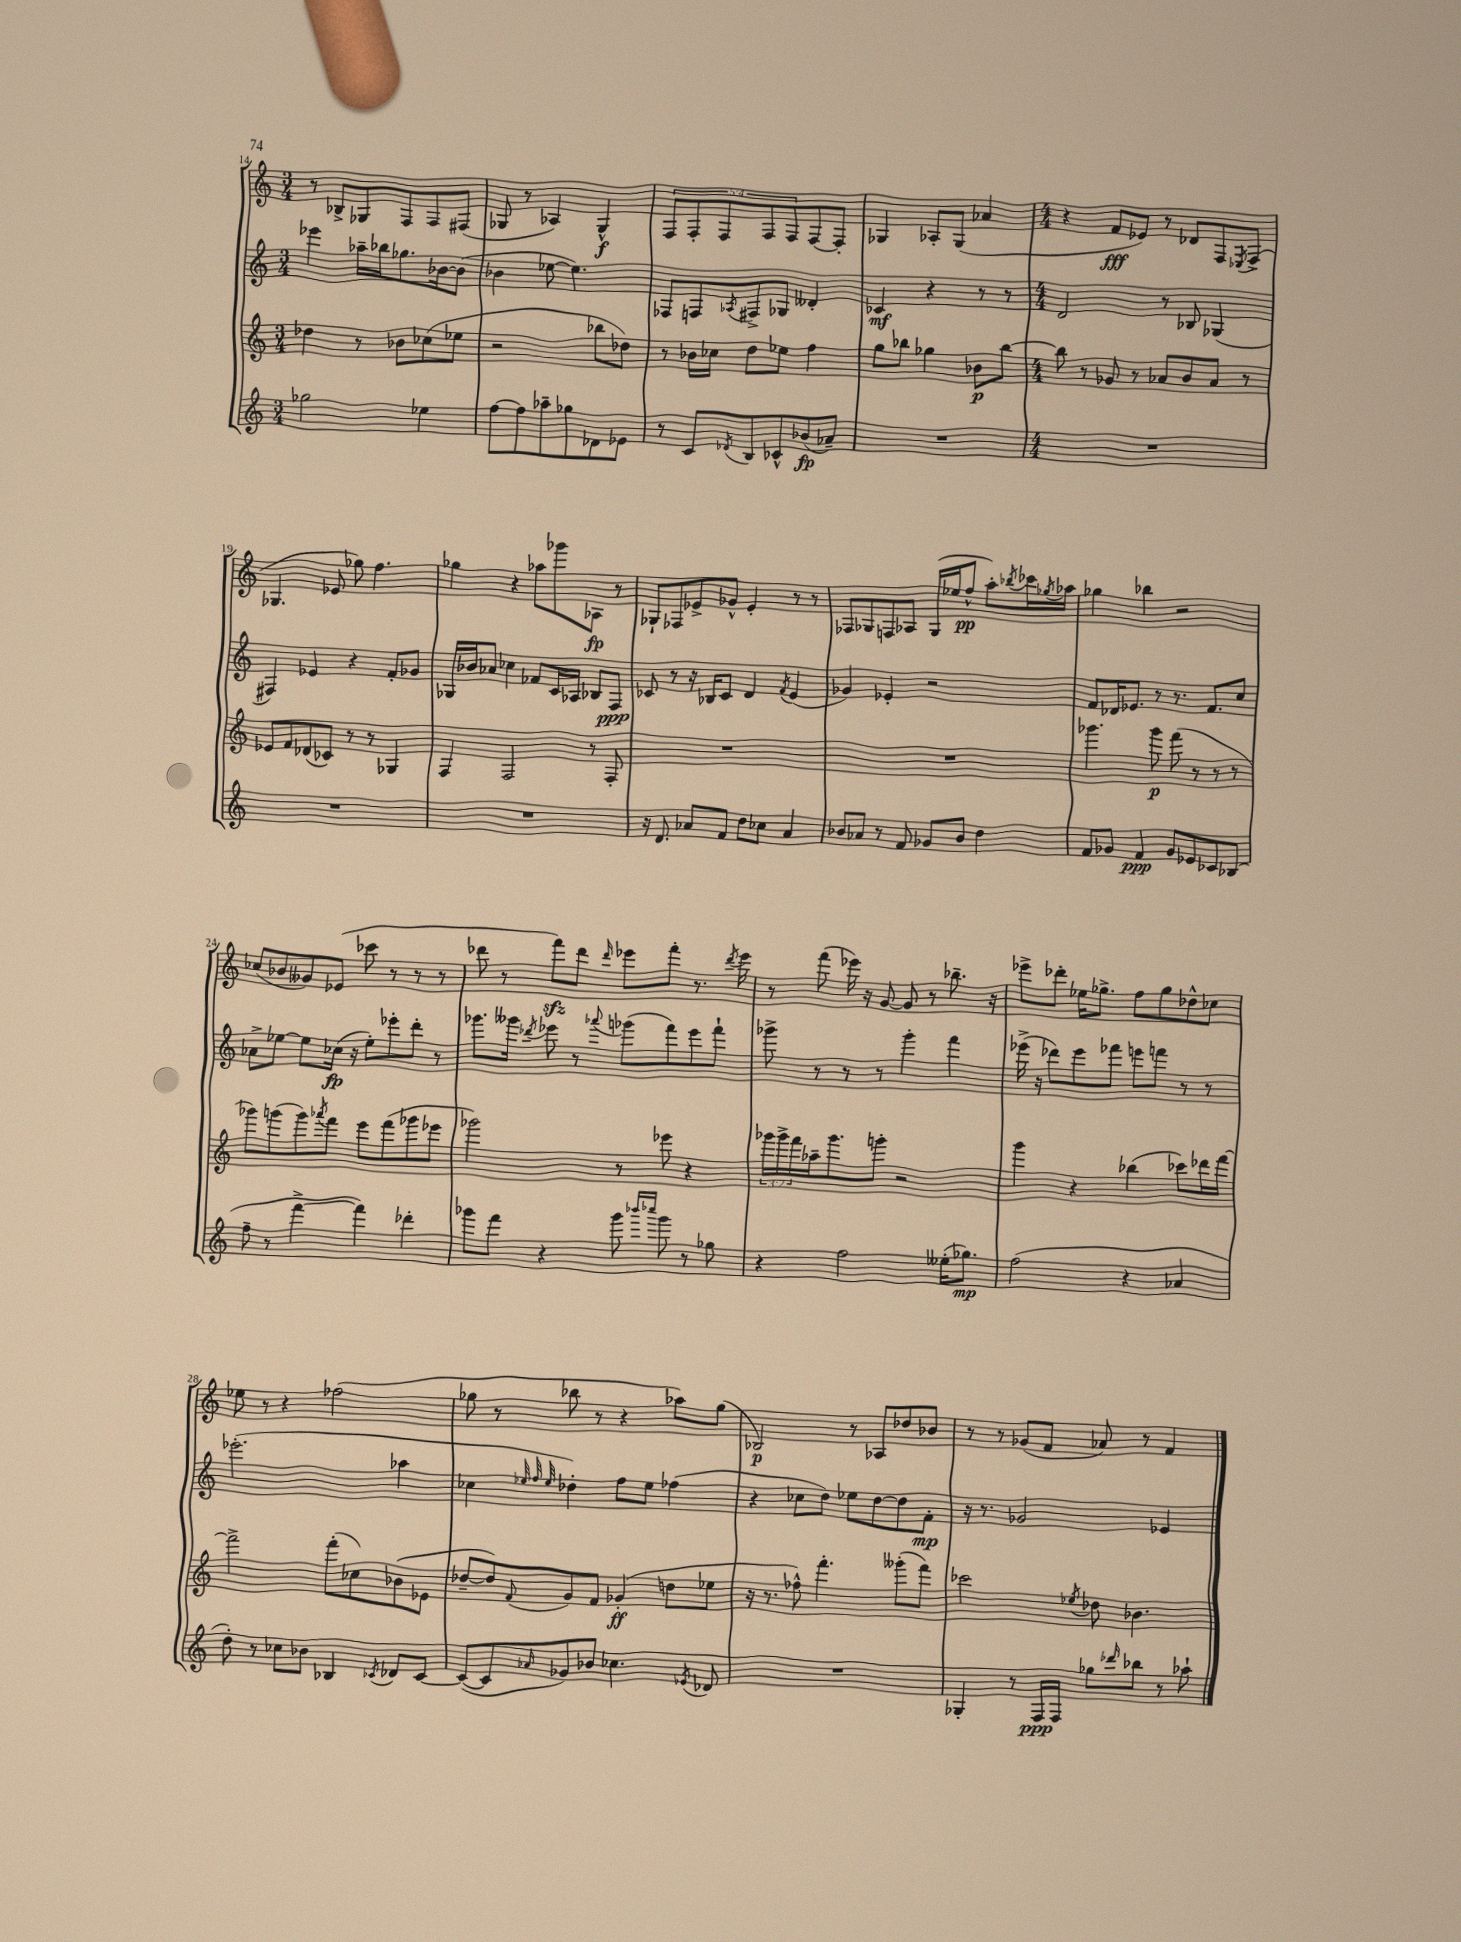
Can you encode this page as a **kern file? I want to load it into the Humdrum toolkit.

**kern	**kern	**kern	**kern
*staff4	*staff3	*staff2	*staff1
*clefG2	*clefG2	*clefG2	*clefG2
*k[]	*k[]	*k[]	*k[]
*M3/4	*M3/4	*M3/4	*M3/4
2gg-\	4dd-\	4eee-\	8r
.	.	.	8B-^/L
.	8r	16aa-~\LL	8G-/
.	.	16bb-\J	.
.	8b-\L	8.gg-\	8F/
4ee-\	(8cc-\	.	8F/
.	.	[16b-\k	.
.	8ee-\J	(8b-\]J	(8F#/J
=	=	=	=
[8ff\L	2r	4b-\	8G-/
8ff\]	.	.	8r
8aa-~\	.	[8ee-\	4A-/)
8gg-\	.	4.ee-\])	.
8d-\	8bb-\L	.	4G-^^/
8e-\J	8dd-\J)	.	.
=	=	=	=
8r	8r	8F-/L	10F/L
.	.	.	10F'/
8c/L	16b-\LL	8F/	.
.	16cc-\JJ	.	.
.	.	.	10F/
8qd-/	.	8qA-/	.
8B/	8dd\L	8F#^/	.
.	.	.	10F/
8c-^^/	8ee-\J	8G-/J	.
.	.	.	10F/
(8b-/	4ff\	4d--'/	[8F/
8a-~/J)	.	.	8F'/]J
=	=	=	=
2.r	8gg\L	4c-/	4G-/
.	8bb-\J	.	.
.	4gg-\	4r	8A-'/L
.	.	.	(8G-/J
.	8b-\L	8r	4a-/
.	[8bb-\J	8r	.
=	=	=	=
*M4/4	*M4/4	*M4/4	*M4/4
1r	8bb-\]	2d/	4r
.	8r	.	.
.	8g-/	.	8f/L
.	8r	.	8e-/J)
.	8a-/L	8r	8r
.	8b/	8B-/	8d-/L
.	8a-/J	(4G-/	8F/
.	.	.	8qE-/
.	8r	.	(8F^/J
=	=	=	=
1r	8e-/L	4F#/)	4.G-/
.	8f/	.	.
.	(8d-/	4e-/	.
.	8c-/J)	.	8e-/
.	8r	4r	8gg-\)
.	8r	.	4.ff\
.	4G-/	8f'/L	.
.	.	8g-/J	.
=	=	=	=
1r	4F/	16G-/LL	4gg-\
.	.	16b-/J	.
.	.	8a-/J	.
.	2F/	4cc-\	4r
.	.	8f-/L	8aa-\L
.	.	16c/L	8ggg-\
.	.	16A-/JJ	.
.	8r	8B-/L	8A-\J
.	8F'/	8F/J	8r
=	=	=	=
16r	1r	8c-/	8G-`/L
8.d/	.	.	.
.	.	8r	8F-/
8a-/L	.	16r	8e-^/
.	.	16B-/LK	.
8f/J	.	8c-/J	8g-^^/J
8dd\L	.	4d/	4e-'/
8cc-\J	.	.	.
.	.	8qf/	.
4a-/	.	(4e/	8r
.	.	.	8r
=	=	=	=
8b-/L	1r	4g-/)	8F-/L
8a-/J	.	.	8G-/
8r	.	4e-'/	8F/
8f/	.	.	8A-/J
8g-/L	.	2r	(16G-/LL
.	.	.	16ee-/J
8b-/J	.	.	8ff^^/J
4dd\	.	.	8aa'\L)
.	.	.	8qbb-/
.	.	.	16ccc-\L
.	.	.	8qgg-/
.	.	.	16aa-\JJ
=	=	=	=
8f/L	4.ggg-\	8f/L	4gg-\
8g-/J	.	16d-/K	.
.	.	8.e-/J	.
4f/	.	.	4bb-\
.	8ggg-\	8r	.
8g-/L	(8fff\	8.r	2r
8e-/	8r	.	.
.	.	8.f/L	.
8c-/	8r	.	.
(8B-/J	8r	8cc/J	.
=	=	=	=
8ff~\	8ggg-\L)	8a-^\L	(8cc-/L
8r	(8ggg\	[8ee-\J	8b-/
[4fff^\	8ggg\)	8ee-\]L	8g--/)
.	8qaaa-/	.	.
.	8fff\J	(16cc-\Jk	(8e-/J
.	.	16r	.
4fff\])	8eee\L	8ee-'\L)	8ccc-\
.	(8fff\	8eee-'\	8r
4ddd-'\	8ggg-\	8ddd'\J	8r
.	8eee-\J	8r	8r
=	=	=	=
8ggg-\L	2ggg-\)	8.ggg-\L	8ddd-\
8fff\J	.	.	8r
.	.	16ggg--\Jk	.
.	.	8qddd-/	.
4r	.	8eee-\	8fff\L)
.	.	8r	8ddd-\J
.	.	8qqaaa-/	16qqddd-/
8ggg-\	8r	(8ggg-\L	8eee-\L
16qqbbb-/LL	.	.	.
16qqcccc-/JJ	.	.	.
8ggg-\	8eee-\	8fff\)	8fff'\J
8r	4r	8eee-\	8.r
8gg-\	.	8fff`\J	.
.	.	.	8qddd-/
.	.	.	16eee-\
=	=	=	=
4r	24ggg-\LL	8ggg-^\	8r
.	24ggg-^\	.	.
.	24fff\	.	.
.	16aa-~\J	8r	(8fff\
.	8.ggg-\	.	.
2ff\	.	8r	16eee-\)
.	.	.	16r
.	8ggg'\J	8r	[8g/
.	2r	4ggg-'\	8g/]
.	.	.	8r
(16ee--'\LK	.	4fff\	8.bb-~\
8.gg-\J)	.	.	.
.	.	.	16r
=	=	=	=
(2ff\	4ggg\	(16eee-^\	8eee-^\L
.	.	16r	.
.	.	8ddd-\L)	8ddd-'\J
.	4r	8eee-\	16ee-\LK
.	.	.	8.gg-^\J
.	.	8fff-\J	.
4r	(4bb-\	8eee\L	8ff\L
.	.	8fff\J	8gg-\
4a-/	8ccc-\L)	8r	8dd-^^\
.	16ddd-\L	8r	8cc-\J
.	[16fff\JJ	.	.
=	=	=	=
8dd'\)	2fff^\]	(2.eee-'\	8ee-\
8r	.	.	8r
8cc-\L	.	.	4r
8b-\J	.	.	.
4B-/	(8fff'\L	.	(2ff-\
.	8cc-\)	.	.
8qc-/	.	.	.
8d-/L	(8b-\	4aa-\	.
[8c-/J	8e-\J	.	.
=	=	=	=
(8c-/_L	[8dd-~/L	4cc-\	8gg-\
8c-/]	8dd-/])	.	8r
.	.	32qqee-/	.
.	.	32qqff/	.
16qqa-/	8qqf/	32qqee-/	.
8g-/)	8g/	4dd-'\)	8bb-\
8b-/J	8f/J	.	8r
4.cc-\	(4g-'/	8ff\L	4r
.	.	8ee-\J	.
.	8dd\L	(4ff-\	8aa-\L)
8qe-/	.	.	.
8d-/	8ee-\J	.	(8gg-\J
=	=	=	=
1r	16r	4r	2B-/)
.	8.r	.	.
.	8ff-^^\)	8cc-\L	.
.	4.fff'\	8dd\J)	.
.	.	8ee-\L	8r
.	.	[8dd\	8A-/L
.	(8ggg--'\L	8dd\]	8dd-/
.	8fff\J)	8f'\J	8b-/J
=	=	=	=
4G-'/	2ccc-\	16r	8r
.	.	8.r	.
.	.	.	8r
8r	.	2g-/	(8g-/L
16F/LL	.	.	8f/J
16F/JJ	.	.	.
.	8qee-/	.	.
8gg-\L	8dd-\	.	8a-/)
16qqddd-/	.	.	.
8bb-\J	4.b-\	.	8r
8r	.	4e-/	4f/
8aa-`\	.	.	.
==	==	==	==
*-	*-	*-	*-
